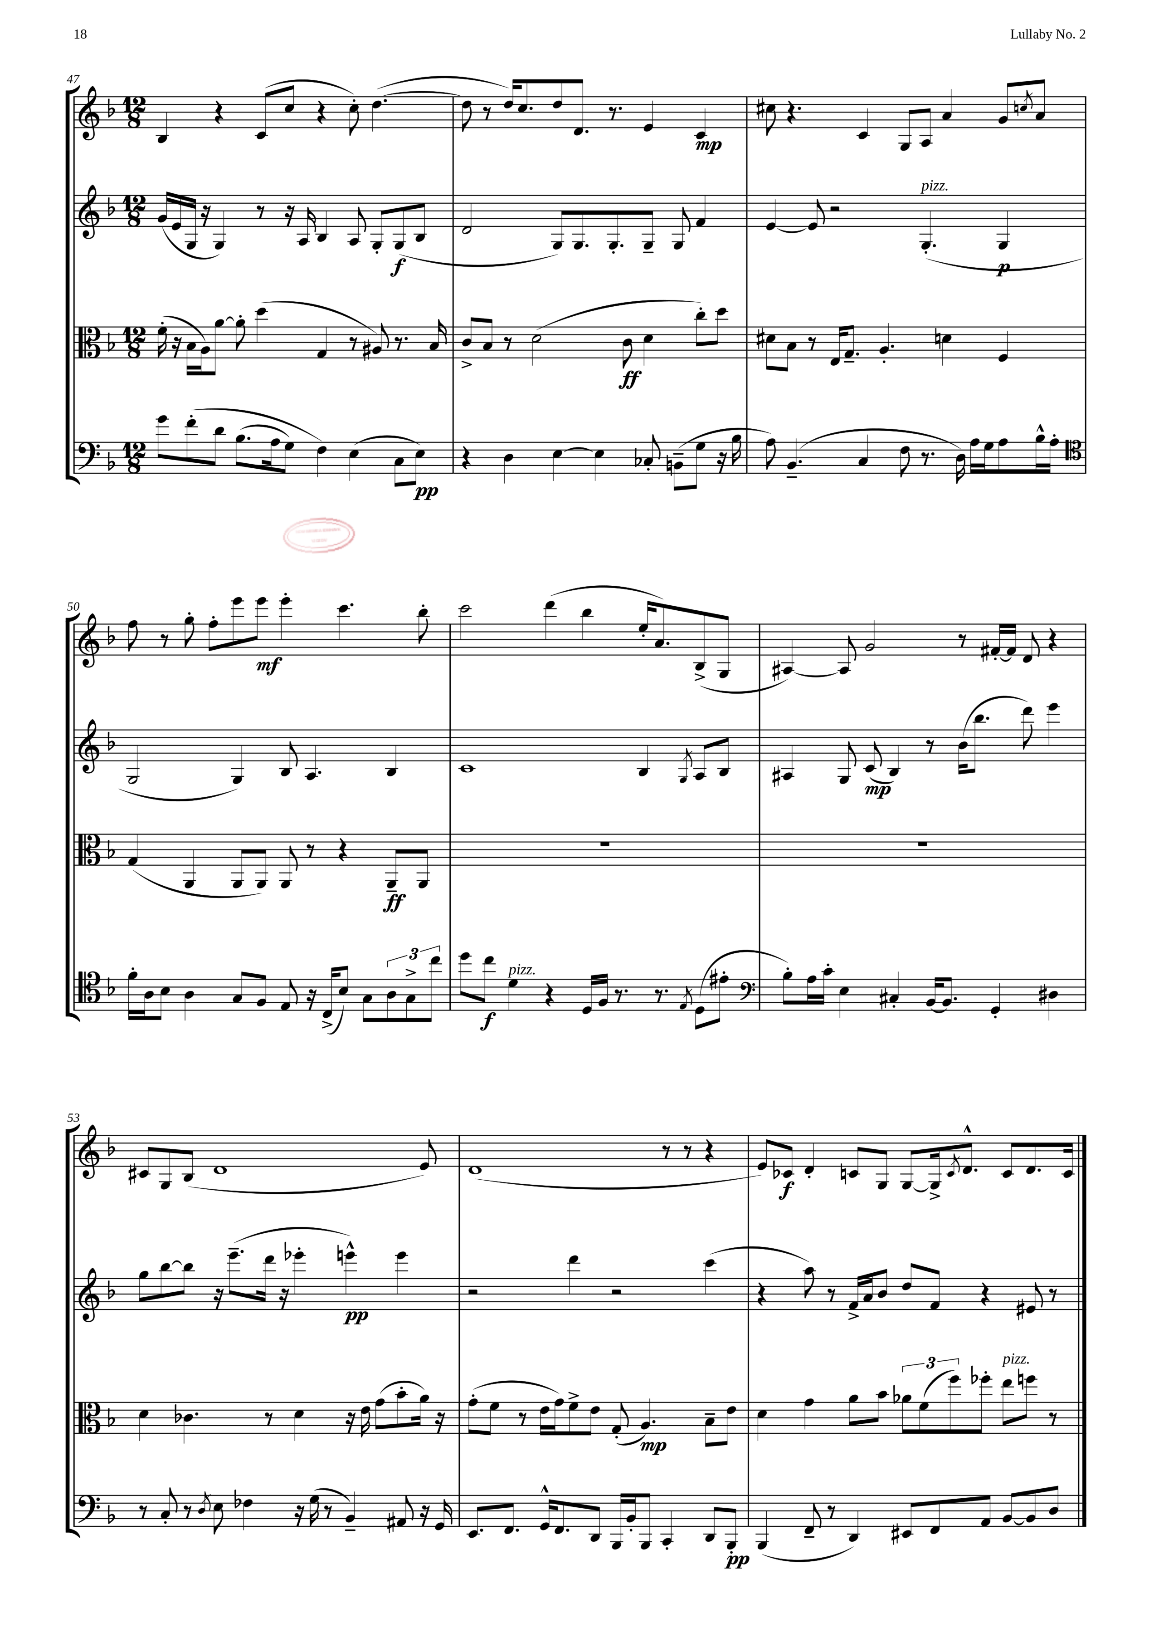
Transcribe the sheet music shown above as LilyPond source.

<<
\new StaffGroup <<
\new Staff = "s0" {
    \clef treble \key f \major \numericTimeSignature \time 12/8
    bes4 r4 c'8( c''8 r4 c''8-.) d''4.~( |
    d''8 r8 d''16) c''8. d''8 d'8. r8. e'4 c'4\mp |
    cis''8 r4. c'4 g8 a8 a'4 g'8 \acciaccatura { c''8 } a'8 |
    f''8 r8 g''8-. f''8-. e'''8 e'''8\mf e'''4-. c'''4. bes''8-. |
    c'''2 d'''4( bes''4 e''16-. a'8.) bes8->( g8 |
    ais4~) ais8 g'2 r8 fis'16~-. fis'16 d'8 r4 |
    cis'8 g8 bes8( d'1 e'8) |
    d'1( r8 r8 r4 |
    e'8) ces'8\f d'4-. c'8 g8 g8~ g16-> \acciaccatura { c'8 } d'8.-^ c'8 d'8. c'16 \bar "|." |
}
\new Staff = "s1" {
    \clef treble \key f \major \numericTimeSignature \time 12/8
    g'16( e'16 g16 r16 g4) r8 r16 a16 bes4 a8 g8-. g8\f( bes8 |
    d'2 g8) g8. g8.-. g8-- g8 f'4 |
    e'4~ e'8 r2 g4.-.^\markup { \italic "pizz." }( g4\p |
    g2 g4) bes8 a4. bes4 |
    c'1 bes4 \acciaccatura { g8 } a8 bes8 |
    ais4 g8 c'8\mp( bes4) r8 bes'16( bes''8. d'''8) e'''4 |
    g''8 bes''8~ bes''8 r16 e'''8.--( d'''16 r16 ees'''4-. e'''4-^\pp) e'''4 |
    r2 d'''4 r2 c'''4( |
    r4 a''8) r8 f'16-> a'16 bes'8 d''8 f'8 r4 eis'8 r8 \bar "|." |
}
\new Staff = "s2" {
    \clef alto \key f \major \numericTimeSignature \time 12/8
    f'16-.( r16 bes16 a16) a'8~ a'8-. d''4( g4 r8 ais8) r8. bes16 |
    c'8-> bes8 r8 d'2( c'8\ff d'4 c''8-.) d''8 |
    dis'8 bes8 r8 e16 g8.-- a4.-. d'4 f4 |
    g4( a,4 a,8 a,8) a,8 r8 r4 a,8--\ff a,8 |
    R1. |
    R1. |
    d'4 ces'4. r8 d'4 r16 e'16 g'8( bes'8-. a'16) r16 |
    g'8-.( f'8 r8 e'16 g'16) f'8-> e'8 g8-.( a4.\mp) bes8-- e'8 |
    d'4 g'4 a'8 bes'8 \tuplet 3/2 { aes'8 f'8( f''8) } fes''8-. e''8^\markup { \italic "pizz." } f''8 r8 \bar "|." |
}
\new Staff = "s3" {
    \clef bass \key f \major \numericTimeSignature \time 12/8
    g'8 f'8-.\( d'8 bes8.( a16 g8) f4\) e4( c8 e8\pp) |
    r4 d4 e4~ e4 ces8-. b,8--( g8 r16 bes16 |
    a8) bes,4.--( c4 f8 r8. d16) a16 g16 a8 bes16-^ a16-. |
    \clef tenor f'16-. a16 bes8 a4 g8 f8 e8 r16 c16->( bes8) g8 \tuplet 3/2 { a8 g8-> c''8 } |
    d''8 c''8\f d'4^\markup { \italic "pizz." } r4 d16 f16 r8. r8. \acciaccatura { e8 } d8( eis'8-. |
    \clef bass bes8-.) a16 c'16-. e4 cis4-. bes,16~ bes,8. g,4-. dis4 |
    r8 c8-. r8 \acciaccatura { d8 } e8 fes4 r16 g16( r8 bes,4--) ais,8 r16 g,16 |
    e,8. f,8. g,16-^ f,8. d,8 bes,,16 bes,16-. bes,,8 c,4-. d,8 bes,,8-.\pp |
    bes,,4( f,8-- r8 d,4) eis,8 f,8 a,8 bes,8~ bes,8 d8 \bar "|." |
}
>>
>>
\layout { \context { \Score currentBarNumber = #47 } }
